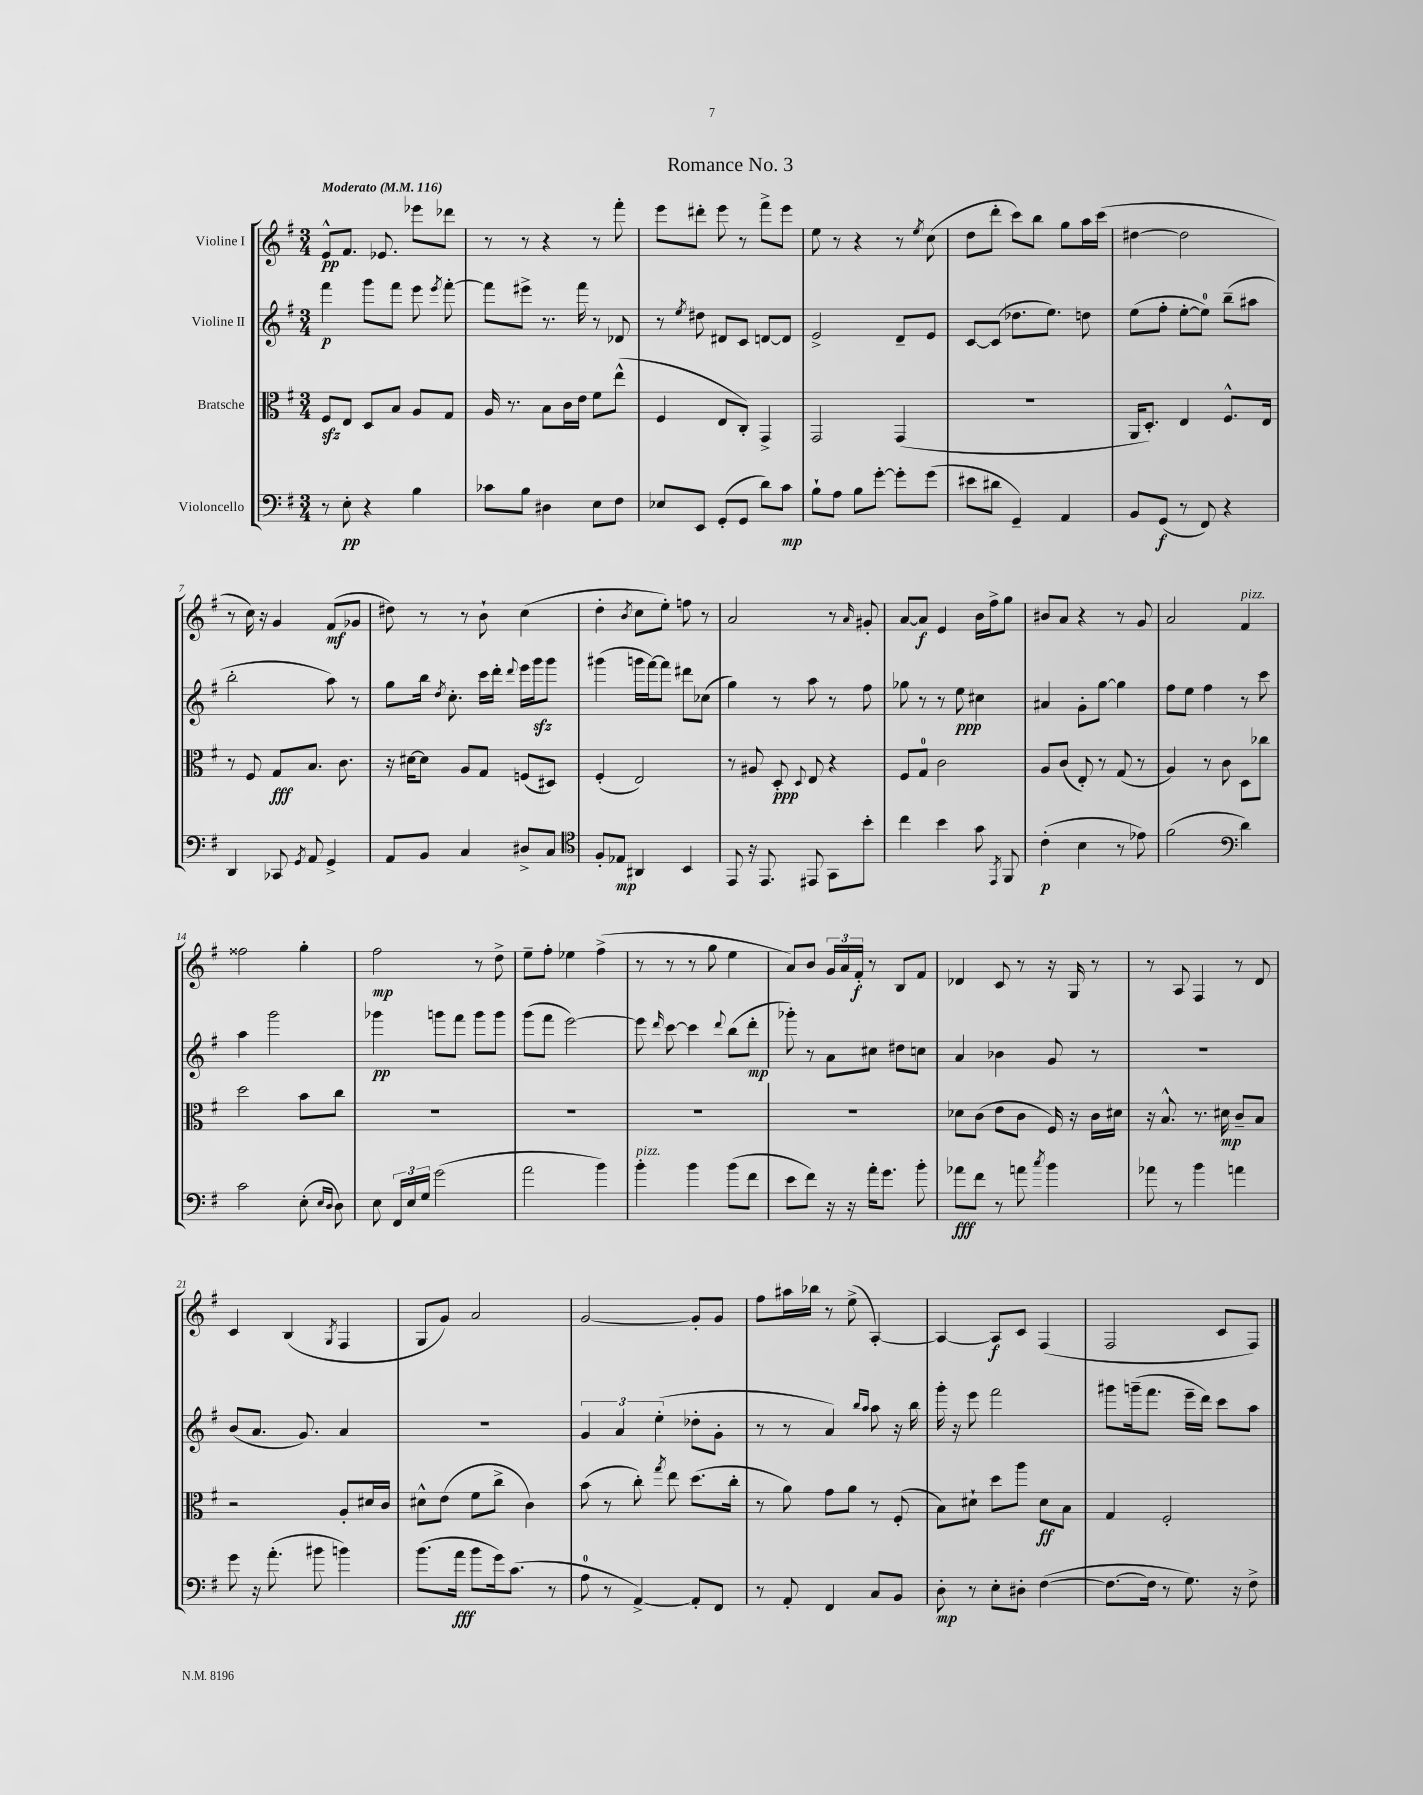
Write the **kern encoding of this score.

**kern	**dynam	**kern	**dynam	**kern	**dynam	**kern	**dynam
*part4	*part4	*part3	*part3	*part2	*part2	*part1	*part1
*staff4	*staff4	*staff3	*staff3	*staff2	*staff2	*staff1	*staff1
*I"Violoncello	*	*I"Bratsche	*	*I"Violine II	*	*I"Violine I	*
*clefF4	*	*clefC3	*	*clefG2	*	*clefG2	*
*k[f#]	*	*k[f#]	*	*k[f#]	*	*k[f#]	*
*M3/4	*	*M3/4	*	*M3/4	*	*M3/4	*
*MM116	*	*MM116	*	*MM116	*	*MM116	*
=1	=1	=1	=1	=1	=1	=1	=1
!	!	!	!	!	!	!LO:TX:a:B:t=Moderato	!
8r	.	8F#zz/L	.	4fff#\	p	8e^^/L	pp
8E'\	pp	8E/J	.	.	.	8.f#/J	.
4r	.	8D/L	.	8ggg\L	.	.	.
.	.	.	.	.	.	8.e-X/	.
.	.	8B/J	.	8fff#\J	.	.	.
4B\	.	8A/L	.	8eee\	.	8eee-X\L	.
.	.	.	.	8qeee/	.	.	.
.	.	8G/J	.	[8fff#'\	.	8ddd-X\J	.
=2	=2	=2	=2	=2	=2	=2	=2
8c-X\L	.	16A/	.	8fff#\L]	.	8r	.
.	.	8.r	.	.	.	.	.
8B\J	.	.	.	8eee#X^\J	.	8r	.
4D#X\	.	8B\L	.	8.r	.	4r	.
.	.	16c\L	.	.	.	.	.
.	.	16e\JJ	.	16fff#\	.	.	.
8E\L	.	8f#\L	.	8r	.	8r	.
8F#\J	.	(8ee^^\J	.	8d-X/	.	8fff#'\	.
=3	=3	=3	=3	=3	=3	=3	=3
8E-X/L	.	4F#/	.	8r	.	8eee\L	.
.	.	.	.	8qee/	.	.	.
8EE/J	.	.	.	8dd#X\	.	8ddd#X'\J	.
(8GG'/L	.	8E/L	.	8d#X/L	.	8eee\	.
8GG/J	.	8C'/J)	.	8c/J	.	8r	.
8d\L)	.	4GG^/	.	[8dn/L	.	8fff#^\L	.
8c\J	mp	.	.	8d/J]	.	8eee\J	.
=4	=4	=4	=4	=4	=4	=4	=4
8B`\L	.	2GG/	.	2e^/	.	8ee\	.
8A\J	.	.	.	.	.	8r	.
8B\L	.	.	.	.	.	4r	.
[8g'\J	.	.	.	.	.	.	.
8g'\L]	.	(4GG/	.	8d~/L	.	8r	.
.	.	.	.	.	.	8qee/	.
(8g\J	.	.	.	8e/J	.	(8cc\	.
=5	=5	=5	=5	=5	=5	=5	=5
8e#X\L	.	2.r	.	[8c/L	.	8dd\L	.
8d#X\J	.	.	.	(8c/J]	.	8ddd'\J	.
4GG~/)	.	.	.	8.dd-X\L	.	8ccc\L)	.
.	.	.	.	.	.	8bb\J	.
.	.	.	.	8.ee\J)	.	.	.
4AA/	.	.	.	.	.	8gg\L	.
.	.	.	.	8ddn\	.	16aa\L	.
.	.	.	.	.	.	(16ccc\JJ	.
=6	=6	=6	=6	=6	=6	=6	=6
8BB/L	.	16AA/KL	.	(8ee\L	.	[4dd#X\	.
.	.	8.D'/J)	.	.	.	.	.
(8GG/J	f	.	.	8ff#'\J	.	.	.
8r	.	4E/	.	[8ee'\L	.	2dd#\]	.
8FF#/)	.	.	.	8ee\J])	.	.	.
4r	.	8.F#^^/L	.	(8bb~\L	.	.	.
.	.	.	.	8aa#X\J	.	.	.
.	.	16E/Jk	.	.	.	.	.
!!LO:LB:g=z
=7	=7	=7	=7	=7	=7	=7	=7
4DD/	.	8r	.	2bb'\	.	8r	.
.	.	8F#/	.	.	.	16cc\)	.
.	.	.	.	.	.	16r	.
8CC-X/	.	8G/L	fff	.	.	4g/	.
8qGG/	.	.	.	.	.	.	.
8AA/	.	8.B/J	.	.	.	.	.
4GG^/	.	.	.	8aa\)	.	(8f#/L	mf
.	.	8.c\	.	.	.	.	.
.	.	.	.	8r	.	8g-X/J	.
=8	=8	=8	=8	=8	=8	=8	=8
8AA/L	.	16r	.	8gg\L	.	8dd#X\)	.
.	.	[16d#X\KL	.	.	.	.	.
8BB/J	.	8d#\J]	.	16bb\Jk	.	8r	.
.	.	.	.	8qdd/	.	.	.
.	.	.	.	8.cc'\	.	.	.
4C/	.	8A/L	.	.	.	8r	.
.	.	8G/J	.	16ccc\LL	.	8b`\	.
.	.	.	.	16ddd'\JJ	.	.	.
.	.	.	.	8qqddd/	.	.	.
8D#X^/L	.	(8Fn/L	.	16eee\LL	.	(4cc\	.
.	.	.	.	16gggzz\J	.	.	.
8C/J	.	8D#X/J)	.	8ggg\J	.	.	.
=9	=9	=9	=9	=9	=9	=9	=9
*clefC4	*	*	*	*	*	*	*
8F#'/L	.	(4F#'/	.	(4ggg#X\	.	4dd'\	.
8E-X/J	mp	.	.	.	.	.	.
.	.	.	.	.	.	8qb/	.
4AA#X/	.	2E/)	.	16gggn\LL	.	8cc\L	.
.	.	.	.	[16fff#\J)	.	.	.
.	.	.	.	8fff#\J]	.	8ee'\J)	.
4BB/	.	.	.	8ddd#X\L	.	8ffn\	.
.	.	.	.	(8cc-X\J	.	8r	.
=10	=10	=10	=10	=10	=10	=10	=10
8EE/	.	8r	.	4gg\)	.	2a/	.
16r	.	8A#X/	.	.	.	.	.
8.EE/	.	.	.	.	.	.	.
.	.	8D'/	ppp	8r	.	.	.
.	.	8qqD/	.	.	.	.	.
8EE#X/	.	8E/	.	8aa\	.	.	.
8GG\L	.	4r	.	8r	.	8r	.
.	.	.	.	.	.	16qqa/	.
8b'\J	.	.	.	8ff#\	.	8g#X'/	.
=11	=11	=11	=11	=11	=11	=11	=11
4cc\	.	8F#/L	.	8gg-X\	.	[8a/L	.
.	.	8G/J	.	8r	.	8a/J]	f
4b\	.	2c\	.	8r	.	4e/	.
.	.	.	.	8ee\	ppp	.	.
8g\	.	.	.	4cc#X\	.	16b\LL	.
.	.	.	.	.	.	16ff#^\J	.
8qEE/	.	.	.	.	.	.	.
8FF#/	.	.	.	.	.	8gg\J	.
=12	=12	=12	=12	=12	=12	=12	=12
(4c'\	p	8A/L	.	4a#X/	.	8b#X/L	.
.	.	(8c/J	.	.	.	8a/J	.
4B\	.	8E'/)	.	8g'\L	.	4r	.
.	.	8r	.	[8gg\J	.	.	.
8r	.	(8G/	.	4gg\]	.	8r	.
8e-X\)	.	8r	.	.	.	8g/	.
=13	=13	=13	=13	=13	=13	=13	=13
(2f#\	.	4A/)	.	8ff#\L	.	2a/	.
.	.	.	.	8ee\J	.	.	.
.	.	8r	.	4ff#\	.	.	.
.	.	8c\	.	.	.	.	.
*clefF4	*	*	*	*	*	*	*
!	!	!	!	!	!	!LO:TX:a:i:t=pizz.	!
4d\)	.	8D\L	.	8r	.	4f#/	.
.	.	8cc-X\J	.	8ccc\	.	.	.
!!LO:LB:g=z
=14	=14	=14	=14	=14	=14	=14	=14
2c\	.	2dd\	.	4aa\	.	2ff##X\	.
.	.	.	.	2ggg\	.	.	.
(8E'\	.	8b\L	.	.	.	4gg'\	.
16qqE/LL	.	.	.	.	.	.	.
16qqD/JJ	.	.	.	.	.	.	.
8D\)	.	8cc\J	.	.	.	.	.
=15	=15	=15	=15	=15	=15	=15	=15
8E\	.	2.r	.	4ggg-X\	pp	2ff#\	mp
24FF#/LL	.	.	.	.	.	.	.
24E/	.	.	.	.	.	.	.
24G/JJ	.	.	.	.	.	.	.
(2g\	.	.	.	8gggn\L	.	.	.
.	.	.	.	8fff#\J	.	.	.
.	.	.	.	8ggg\L	.	8r	.
.	.	.	.	8ggg\J	.	8dd^\	.
=16	=16	=16	=16	=16	=16	=16	=16
2a\	.	2.r	.	(8ggg\L	.	8ee~\L	.
.	.	.	.	8fff#\J	.	8ff#'\J	.
.	.	.	.	[2eee\)	.	4ee-X\	.
4b\)	.	.	.	.	.	(4ff#^\	.
=17	=17	=17	=17	=17	=17	=17	=17
!LO:TX:a:i:t=pizz.	!	!	!	!	!	!	!
4b'\	.	2.r	.	8eee\]	.	8r	.
.	.	.	.	16qqddd/	.	.	.
.	.	.	.	[8ccc\	.	8r	.
4b\	.	.	.	4ccc\]	.	8r	.
.	.	.	.	.	.	8gg\	.
.	.	.	.	8qqddd/	.	.	.
(8b\L	.	.	.	(8bb\L	.	4ee\	.
8f#\J	.	.	.	8ddd'\J	mp	.	.
=18	=18	=18	=18	=18	=18	=18	=18
8e\L	.	2.r	.	8ggg-X'\)	.	8a/L)	.
8f#\J)	.	.	.	8r	.	8b/J	.
16r	.	.	.	8a\L	.	24g/LL	.
.	.	.	.	.	.	24a/	.
16r	.	.	.	.	.	.	.
.	.	.	.	.	.	24f#'/JJ	f
16a'\KL	.	.	.	8cc#X\J	.	8r	.
8.g\J	.	.	.	.	.	.	.
.	.	.	.	8dd#X\L	.	8B/L	.
8b'\	.	.	.	8ccn\J	.	8f#/J	.
=19	=19	=19	=19	=19	=19	=19	=19
8a-X\L	fff	8d-X\L	.	4a/	.	4d-X/	.
8f#\J	.	(8c\J	.	.	.	.	.
8r	.	8e\L	.	4b-X\	.	8c/	.
8an\	.	8c\J	.	.	.	8r	.
8qcc/	.	.	.	.	.	.	.
4b\	.	16F#/)	.	8g/	.	16r	.
.	.	16r	.	.	.	16G/	.
.	.	16c\LL	.	8r	.	8r	.
.	.	16d#X\JJ	.	.	.	.	.
=20	=20	=20	=20	=20	=20	=20	=20
8a-X\	.	16r	.	2.r	.	8r	.
.	.	8.B^^/	.	.	.	.	.
8r	.	.	.	.	.	8A/	.
4b\	.	8.r	.	.	.	4F#/	.
.	.	16d#X\	mp	.	.	.	.
4an\	.	8c~/L	.	.	.	8r	.
.	.	8B/J	.	.	.	8d/	.
!!LO:LB:g=z
=21	=21	=21	=21	=21	=21	=21	=21
8g\	.	2r	.	(8b/L	.	4c/	.
16r	.	.	.	8.a/J	.	.	.
(8.a'\	.	.	.	.	.	.	.
.	.	.	.	.	.	(4B/	.
.	.	.	.	8.g/)	.	.	.
8b#X\	.	.	.	.	.	.	.
.	.	.	.	.	.	8qG/	.
4bn\)	.	8A'/L	.	4a/	.	4F#/	.
.	.	16d#X/L	.	.	.	.	.
.	.	16c/JJ	.	.	.	.	.
=22	=22	=22	=22	=22	=22	=22	=22
(8.b\L	.	8d#X^^\L	.	2.r	.	8G/L	.
.	.	(8e\J	.	.	.	8g/J)	.
16a\Jk	fff	.	.	.	.	.	.
8b\L	.	8f#\L	.	.	.	2a/	.
16g\k)	.	8cc^\J	.	.	.	.	.
(8.c\J	.	.	.	.	.	.	.
.	.	4c\)	.	.	.	.	.
8r	.	.	.	.	.	.	.
=23	=23	=23	=23	=23	=23	=23	=23
8A\	.	(8b\	.	6g/	.	[2g/	.
8r	.	8r	.	.	.	.	.
.	.	.	.	6a/	.	.	.
[4AA^/)	.	8cc'\)	.	.	.	.	.
.	.	.	.	(6ee'\	.	.	.
.	.	8qgg/	.	.	.	.	.
.	.	8ee\	.	.	.	.	.
8AA'/L]	.	(8.dd\L	.	8dd-X'\L	.	8g'/L]	.
8FF#/J	.	.	.	8g'\J	.	8g/J	.
.	.	16cc'\Jk	.	.	.	.	.
=24	=24	=24	=24	=24	=24	=24	=24
8r	.	8r	.	8r	.	8ff#\L	.
8AA'/	.	8a\)	.	8r	.	16aa#X\L	.
.	.	.	.	.	.	16bb-X\JJ	.
4FF#/	.	8g\L	.	4a/)	.	8r	.
.	.	8a\J	.	.	.	(8ee^\	.
.	.	.	.	16qqbb/LL	.	.	.
.	.	.	.	16qqaa/JJ	.	.	.
8C/L	.	8r	.	8aa\	.	[4A'/)	.
8BB/J	.	(8F#'/	.	16r	.	.	.
.	.	.	.	16bb\	.	.	.
=25	=25	=25	=25	=25	=25	=25	=25
8D'\	mp	8B\L)	.	16ggg'\	.	4A/_	.
.	.	.	.	16r	.	.	.
8r	.	8d#X`\J	.	8eee\	.	.	.
8E'\L	.	8dd\L	.	2fff#\	.	8A/L]	f
8D#X'\J	.	8aa\J	.	.	.	8c/J	.
([4F#\	.	8d#\L	ff	.	.	(4F#/	.
.	.	8B\J	.	.	.	.	.
=26	=26	=26	=26	=26	=26	=26	=26
8.F#\L_	.	4G/	.	8ggg#X\L	.	2F#/	.
.	.	.	.	(16gggn~\k	.	.	.
16F#\Jk]	.	.	.	8.fff#\J	.	.	.
8r	.	2F#'/	.	.	.	.	.
8.G\)	.	.	.	16eee~\LL	.	.	.
.	.	.	.	16ddd\JJ)	.	.	.
.	.	.	.	8ccc\L	.	8c/L	.
16r	.	.	.	.	.	.	.
8F#^\	.	.	.	8aa\J	.	8F#/J)	.
==	==	==	==	==	==	==	==
*-	*-	*-	*-	*-	*-	*-	*-
